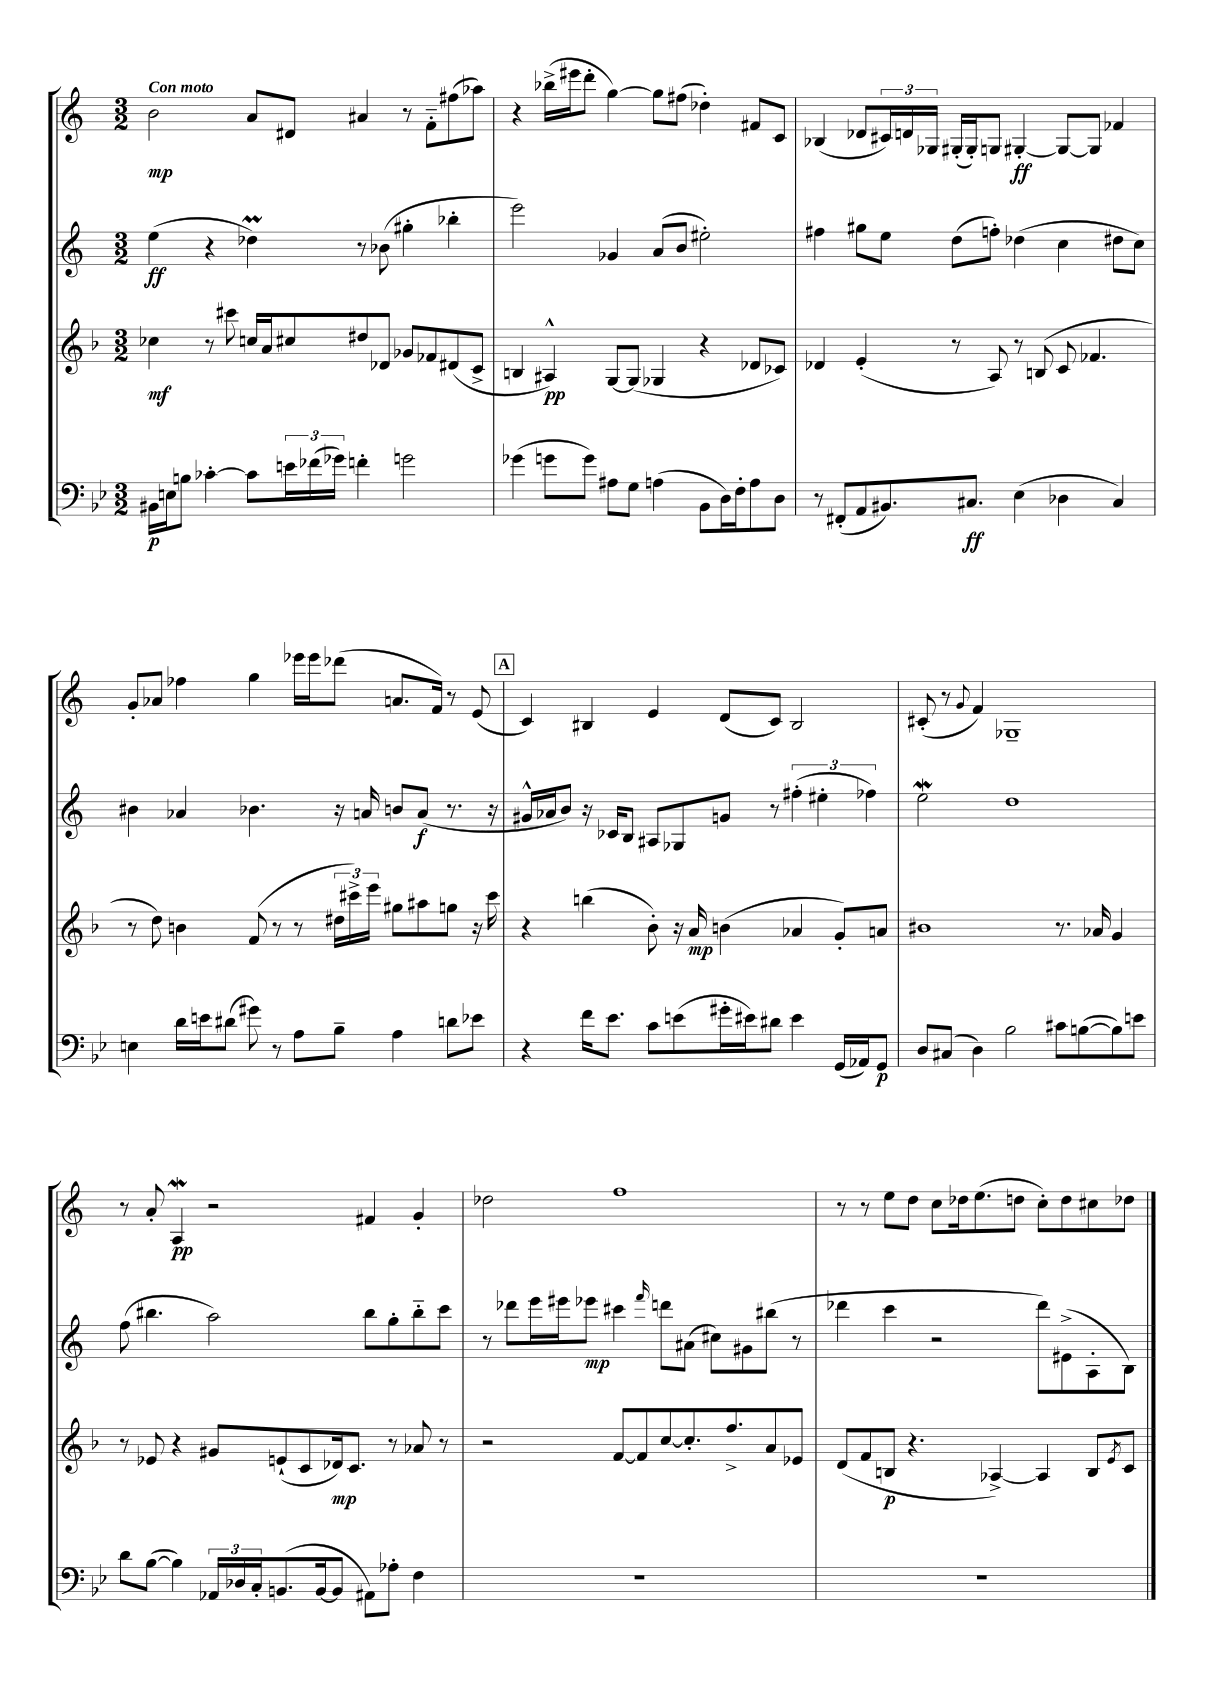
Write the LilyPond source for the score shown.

<<
\new StaffGroup <<
\new Staff = "s0" {
    \clef treble \key c \major \numericTimeSignature \time 3/2 \tempo "Con moto"
    b'2\mp a'8 dis'8 ais'4 r8 f'8-_ fis''8( aes''8) |
    r4 bes''16->( eis'''16 d'''8-. g''4~) g''8 fis''8( des''4-.) fis'8 c'8 |
    bes4( des'8 \tuplet 3/2 { cis'16) d'16 ges16 } gis16-.( gis16-.) g8 gis4~-.\ff gis8~ gis8 fes'4 |
    g'8-. aes'8 fes''4 g''4 ees'''16 ees'''16 des'''8( a'8. f'16) r8 e'8( |
    \mark \markup { \box "A" } c'4) bis4 e'4 d'8( c'8) bis2 |
    cis'8-.( r8 \appoggiatura { g'8 } f'4) ges1-- |
    r8 a'8-. a4\mordent\pp r2 fis'4 g'4-. |
    des''2 f''1 |
    r8 r8 e''8 d''8 c''8 des''16 e''8.( d''8 c''8-.) d''8 cis''8 des''8 \bar "|." |
}
\new Staff = "s1" {
    \clef treble \key c \major \numericTimeSignature \time 3/2
    e''4\ff( r4 des''4\prall) r8 bes'8( gis''4-. bes''4-. |
    e'''2) ges'4 a'8( b'8 eis''2-.) |
    fis''4 gis''8 e''8 d''8( f''8-.) des''4( c''4 dis''8 c''8) |
    bis'4 aes'4 bes'4. r16 a'16 b'8 a'8\f( r8. r16 |
    \mark \markup { \box "A" } gis'16-^ aes'16 b'8) r16 ces'16 b8 ais8 ges8 g'8 r8 \tuplet 3/2 { fis''4-.( eis''4-. fes''4) } |
    e''2\mordent d''1 |
    f''8( bis''4. a''2) bis''8 g''8-. bis''8-_ c'''8 |
    r8 des'''8 e'''16 eis'''16 ees'''8\mp cis'''4 \grace { f'''16 } d'''8 ais'8( cis''8) gis'8 bis''8( r8 |
    des'''4 c'''4 r2 des'''8) eis'8->( a8-. b8) \bar "|." |
}
\new Staff = "s2" {
    \clef treble \key f \major \numericTimeSignature \time 3/2
    ces''4\mf r8 cis'''8 c''16 a'16 cis''8 dis''8 des'8 ges'8 fes'8 dis'8( c'8-> |
    b4 ais4-^\pp) g8~ g8( ges4 r4 des'8 ces'8) |
    des'4 e'4-.( r8 a8) r8 b8( c'8 fes'4. |
    r8 d''8) b'4 f'8( r8 r8 \tuplet 3/2 { dis''16 cis'''16->) e'''16 } gis''8 ais''8 g''8 r16 cis'''16 |
    \mark \markup { \box "A" } r4 b''4( bes'8-.) r16 a'16\mp b'4( aes'4 g'8-.) a'8 |
    bis'1 r8. aes'16 g'4 |
    r8 ees'8 r4 gis'8 e'8-!( c'8 des'16\mp) c'8. r8 aes'8 r8 |
    r2 f'8~ f'8 c''8~ c''8.-. f''8.-> a'8 ees'8 |
    d'8( f'8 b8\p r4. aes4~->) aes4 b8 \acciaccatura { e'8 } c'8 \bar "|." |
}
\new Staff = "s3" {
    \clef bass \key bes \major \numericTimeSignature \time 3/2
    bis,16\p e16 b8 ces'4~-. ces'8 \tuplet 3/2 { e'16 fes'16( ges'16) } f'4-. g'2 |
    ges'4( g'8 g'8) ais8 g8 a4( bes,8 d16) f16-. a8 d8 |
    r8 fis,8-.( a,8 bis,8.) cis8.\ff ees4( des4 cis4) |
    e4 d'16 e'16 dis'8( gis'8) r8 a8 bes8-- a4 d'8 ees'8 |
    \mark \markup { \box "A" } r4 f'16 ees'8. c'8 e'8( gis'16-. eis'16) dis'8 eis'4 g,16( aes,16) g,8\p |
    d8 cis8( d4) bes2 cis'8 b8~( b8) e'8 |
    d'8 bes8~( bes4) \tuplet 3/2 { aes,16 des16 c16-. } b,8.( b,16~ b,8 ais,8) aes8-. f4 |
    R1. |
    R1. \bar "|." |
}
>>
>>
\layout { \context { \Score \remove "Bar_number_engraver" } }
